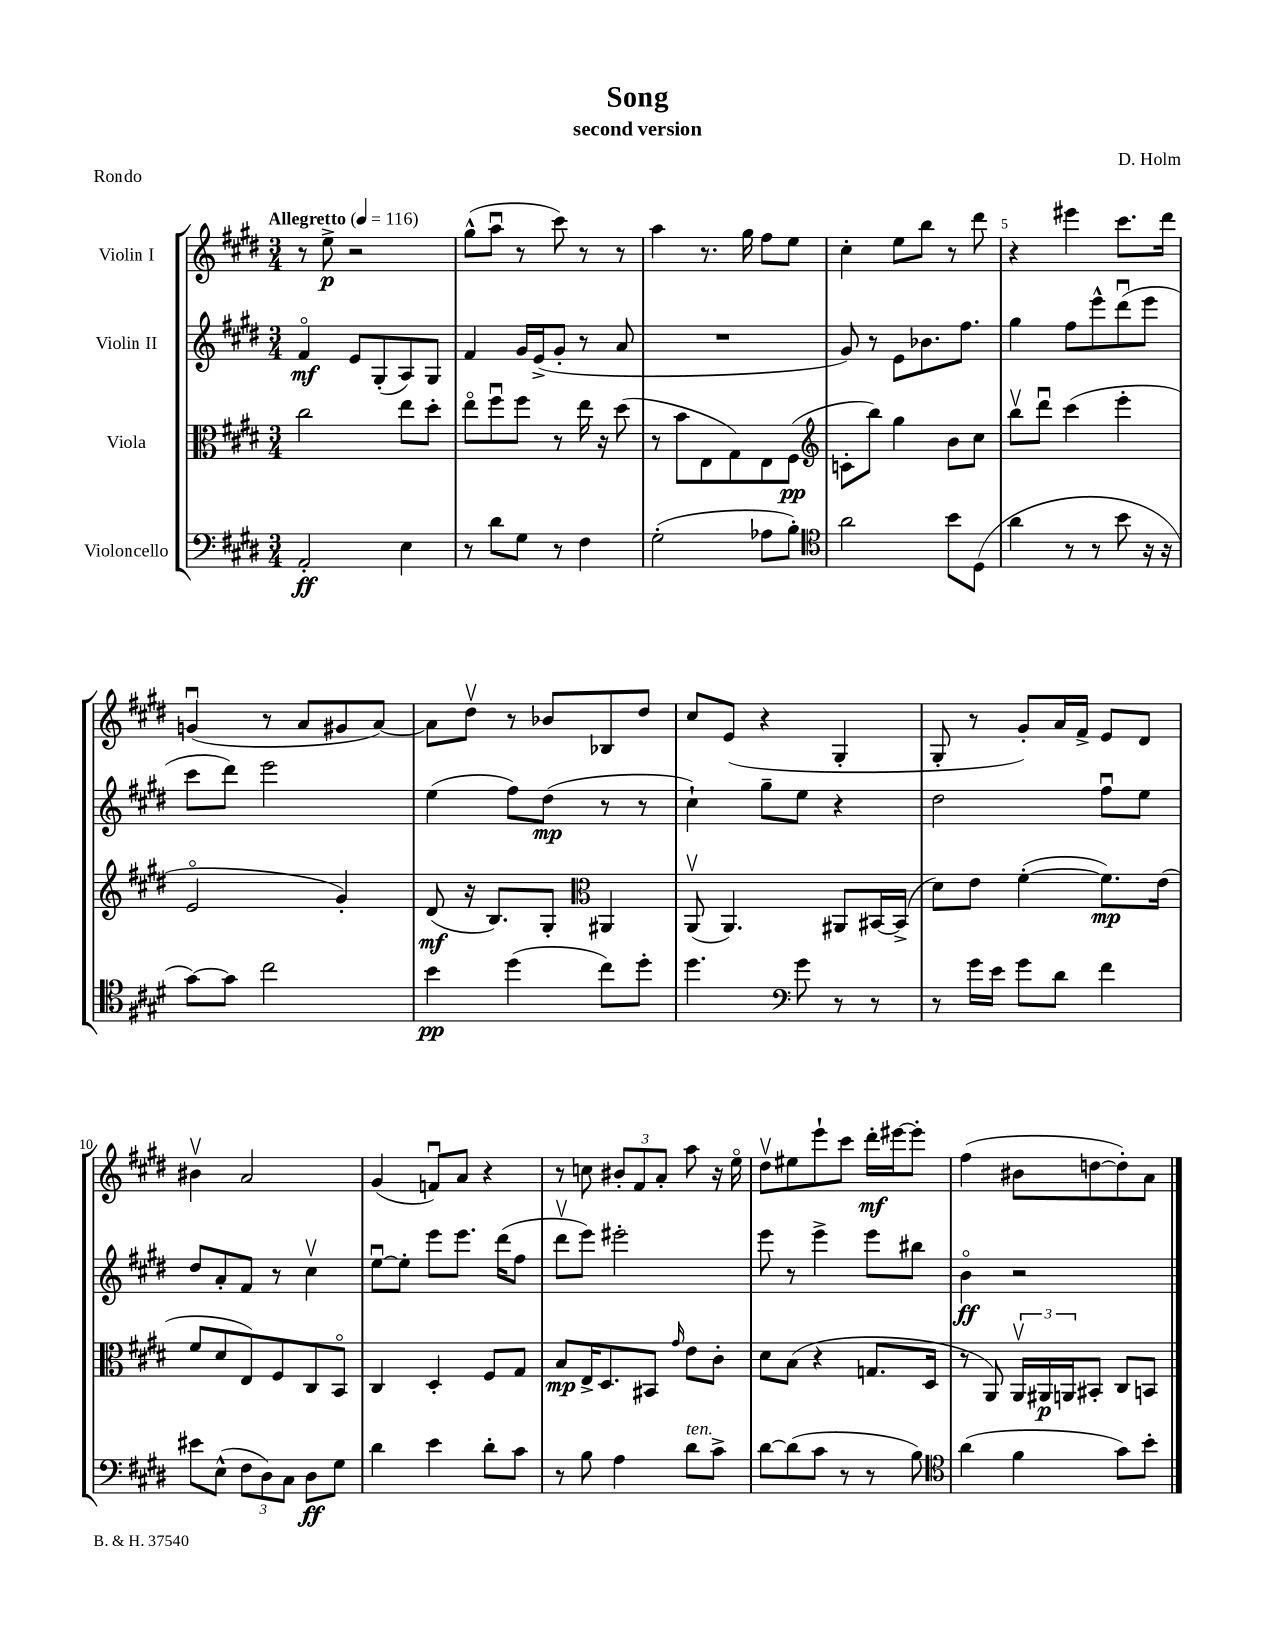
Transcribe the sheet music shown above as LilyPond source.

\header { title = "Song" composer = "D. Holm" subtitle = "second version" piece = "Rondo" }
<<
\new StaffGroup <<
\new Staff = "s0" \with { instrumentName = "Violin I" } {
    \clef treble \key e \major \numericTimeSignature \time 3/4 \tempo "Allegretto" 4 = 116
    r8 e''8->\p r2 |
    gis''8-^( a''8\downbow r8 cis'''8) r8 r8 |
    a''4 r8. gis''16 fis''8 e''8 |
    cis''4-. e''8 b''8 r8 dis'''8 |
    r4 eis'''4 cis'''8. dis'''16 |
    g'4\downbow( r8 a'8 gis'8 a'8~) |
    a'8 dis''8\upbow r8 bes'8 bes8 dis''8 |
    cis''8 e'8( r4 gis4-. |
    gis8-. r8 gis'8-.) a'16 fis'16-> e'8 dis'8 |
    bis'4\upbow a'2 |
    gis'4( f'8\downbow) a'8 r4 |
    r8 c''8 \tuplet 3/2 { bis'8-. fis'8 a'8-. } a''8 r16 e''16\flageolet |
    dis''8\upbow eis''8 e'''8-! cis'''8 dis'''16-.\mf eis'''16~ eis'''8-. |
    fis''4( bis'8 d''8~ d''8-.) a'8 \bar "|." |
}
\new Staff = "s1" \with { instrumentName = "Violin II" } {
    \clef treble \key e \major \numericTimeSignature \time 3/4
    fis'4\flageolet\mf e'8 gis8-.( a8) gis8 |
    fis'4 gis'16 e'16->( gis'8-. r8 a'8 |
    R2. |
    gis'8) r8 e'8 bes'8. fis''8. |
    gis''4 fis''8 e'''8-^ dis'''8\downbow( e'''8 |
    cis'''8 dis'''8) e'''2 |
    e''4( fis''8) dis''8\mp( r8 r8 |
    cis''4-!) gis''8-- e''8 r4 |
    dis''2 fis''8\downbow e''8 |
    dis''8 a'8-. fis'8 r8 cis''4\upbow |
    e''8~\downbow e''8-. e'''8 e'''8. dis'''16( fis''8 |
    dis'''8\upbow e'''8) eis'''2-. |
    e'''8 r8 e'''4-> e'''8 bis''8 |
    b'4\flageolet\ff r2 \bar "|." |
}
\new Staff = "s2" \with { instrumentName = "Viola" } {
    \clef alto \key e \major \numericTimeSignature \time 3/4
    cis''2 e''8 dis''8-. |
    e''8\flageolet fis''8\downbow fis''8 r8 e''16 r16 dis''8( |
    r8 b'8 e8 gis8) e8 fis8\pp( |
    \clef treble c'8-. b''8) gis''4 b'8 cis''8 |
    b''8\upbow dis'''8\downbow cis'''4( e'''4-. |
    e'2\flageolet gis'4-.) |
    dis'8\mf( r16 b8.) gis8-. \clef alto ais,4 |
    a,8\upbow( a,4.) ais,8 bis,16~ bis,16->( |
    dis'8) e'8 fis'4~-.( fis'8.\mp) e'16( |
    fis'8 dis'8 e8) fis8 cis8 b,8\flageolet |
    cis4 dis4-. fis8 gis8 |
    b8\mp e16-> dis8. bis,8 \grace { gis'16 } e'8 cis'8-. |
    dis'8 b8( r4 g8. dis16 |
    r8 a,8) \tuplet 3/2 { a,16\upbow ais,16\p a,16 } bis,8-. cis8 b,8 \bar "|." |
}
\new Staff = "s3" \with { instrumentName = "Violoncello" } {
    \clef bass \key e \major \numericTimeSignature \time 3/4
    a,2-.\ff e4 |
    r8 dis'8 gis8 r8 fis4 |
    gis2-.( aes8 b8-.) |
    \clef tenor a'2 b'8 dis8( |
    a'4 r8 r8 b'8 r16 r16 |
    gis'8~) gis'8 cis''2 |
    b'4\pp dis''4( cis''8) dis''8-. |
    dis''4. \clef bass gis'8 r8 r8 |
    r8 gis'16 e'16 gis'8 dis'8 fis'4 |
    eis'8 e8-^( \tuplet 3/2 { fis8 dis8) cis8 } dis8\ff gis8 |
    dis'4 e'4 dis'8-. cis'8 |
    r8 b8 a4 dis'8^\markup { \italic "ten." } cis'8-> |
    dis'8~ dis'8( cis'8 r8 r8 b8) |
    \clef tenor a'4( fis'4 gis'8) b'8-. \bar "|." |
}
>>
>>
\layout { \context { \Score \override BarNumber.break-visibility = ##(#f #t #t) barNumberVisibility = #(every-nth-bar-number-visible 5) } }
